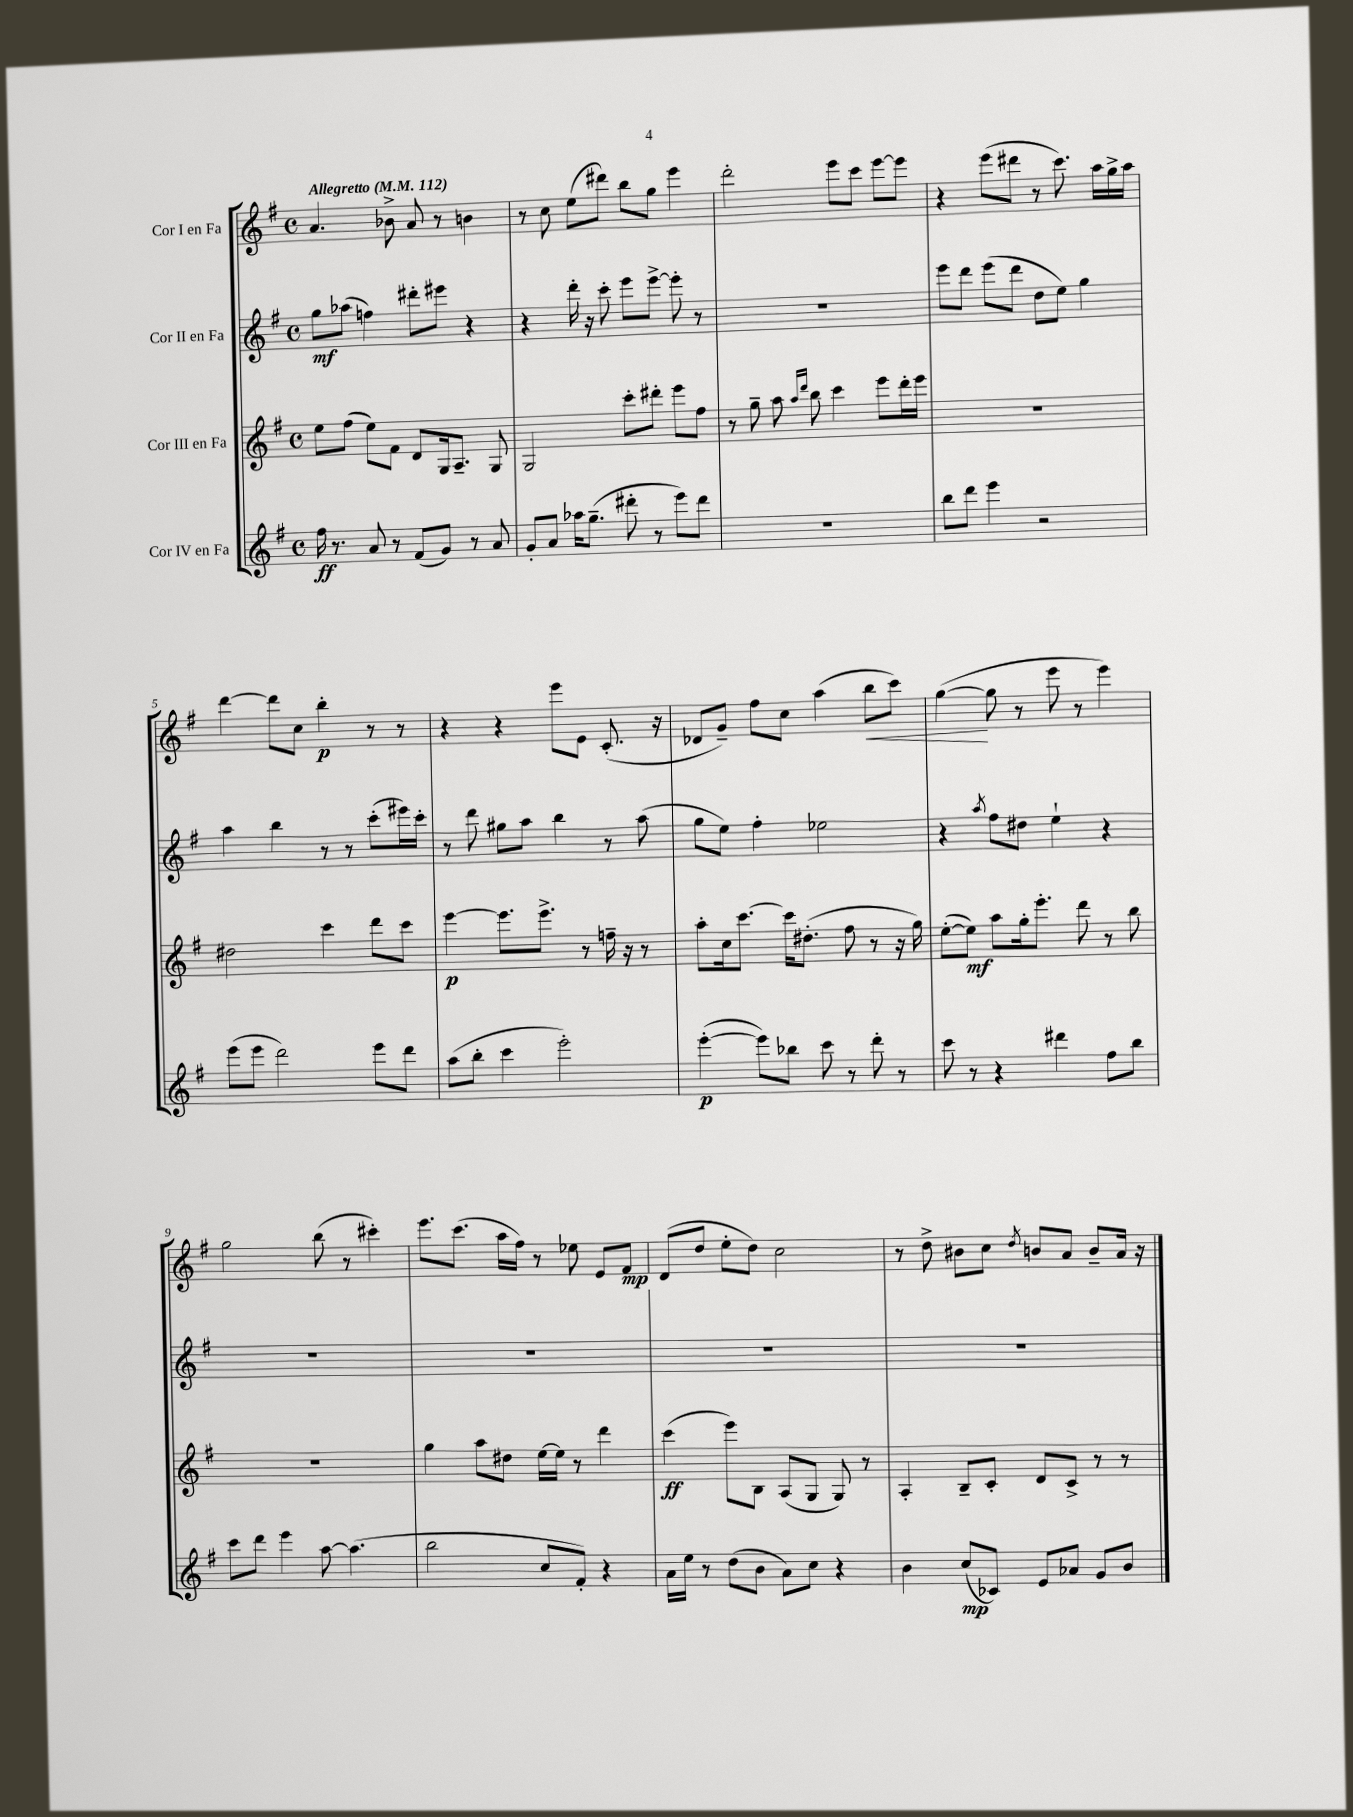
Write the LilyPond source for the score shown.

<<
\new StaffGroup <<
\new Staff = "s0" \with { instrumentName = "Cor I en Fa" } {
    \clef treble \key g \major \defaultTimeSignature \time 4/4 \tempo "Allegretto" 4 = 112
    \autoBeamOff a'4. bes'8-> a'8 r8 b'4 |
    r8 c''8 e''8[( dis'''8]) b''8[ g''8] e'''4 |
    d'''2-. e'''8[ c'''8] e'''8[~ e'''8] |
    r4 e'''8[( dis'''8] r8 c'''8.) a''16[ g''16-> a''16] |
    d'''4~ d'''8[ c''8] b''4-.\p r8 r8 |
    r4 r4 e'''8[ e'8] c'8.-.( r16 |
    des'8[ g'8]--) fis''8[ c''8] a''4( b''8[\< c'''8]) |
    g''4~\!( g''8 r8 e'''8 r8 e'''4) |
    g''2 b''8( r8 cis'''4-.) |
    e'''8.[ c'''8.]( a''16[ fis''16]) r8 ees''8 e'8[ fis'8]\mp |
    d'8[( d''8] e''8[-. d''8]) c''2 |
    r8 d''8-> bis'8[ c''8] \acciaccatura { d''8 } b'8[ a'8] b'8[-- a'16] r16 \bar "|." |
}
\new Staff = "s1" \with { instrumentName = "Cor II en Fa" } {
    \clef treble \key g \major \defaultTimeSignature \time 4/4
    \autoBeamOff g''8[\mf aes''8]( f''4) dis'''8[-. eis'''8] r4 |
    r4 d'''16-. r16 c'''8-. e'''8[ e'''8]~-> e'''8-. r8 |
    R1 |
    e'''8[ d'''8] e'''8[( d'''8] d''8[ e''8]) g''4 |
    a''4 b''4 r8 r8 c'''8[-.( eis'''16) c'''16]-. |
    r8 d'''8 gis''8[ a''8] b''4 r8 a''8( |
    g''8[ e''8]) fis''4-. ees''2 |
    r4 \acciaccatura { a''8 } fis''8[ dis''8] e''4-! r4 |
    R1 |
    R1 |
    R1 |
    R1 \bar "|." |
}
\new Staff = "s2" \with { instrumentName = "Cor III en Fa" } {
    \clef treble \key g \major \defaultTimeSignature \time 4/4
    \autoBeamOff e''8[ fis''8]( e''8[) fis'8] d'8[ g16 a8.]-- g8 |
    g2 c'''8[-. dis'''8]-. e'''8[ fis''8] |
    r8 g''8-- a''8 \grace { a''16[ d'''16] } b''8 c'''4 e'''8[ d'''16-. e'''16] |
    R1 |
    dis''2 c'''4 d'''8[ c'''8] |
    e'''4~\p e'''8.[ e'''8.]-> r8 f''16-- r16 r8 |
    a''8[-. c''16 c'''8.]~ c'''16[ dis''8.]-.( fis''8 r8 r16 g''16) |
    e''8[~-.( e''8]\mf) a''8[ g''16-. e'''8.]-. d'''8 r8 b''8 |
    R1 |
    g''4 a''8[ dis''8] e''16[~ e''16] r8 d'''4 |
    c'''4\ff( e'''8[) b8] a8[( g8] g8) r8 |
    a4-. b8[-- c'8]-. d'8[ c'8]-> r8 r8 \bar "|." |
}
\new Staff = "s3" \with { instrumentName = "Cor IV en Fa" } {
    \clef treble \key g \major \defaultTimeSignature \time 4/4
    \autoBeamOff fis''16\ff r8. a'8 r8 fis'8[( g'8]) r8 a'8 |
    g'8[-. a'8] aes''16[ g''8.]--( dis'''8-. r8 e'''8[) dis'''8] |
    R1 |
    b''8[ d'''8] e'''4 r2 |
    e'''8[( e'''8] d'''2) e'''8[ d'''8] |
    a''8[( b''8]-. c'''4 e'''2-.) |
    e'''4~-.\p( e'''8[) bes''8] c'''8 r8 d'''8-. r8 |
    c'''8 r8 r4 dis'''4 fis''8[ b''8] |
    c'''8[ d'''8] e'''4 a''8~ a''4.( |
    b''2 c''8[ fis'8]-.) r4 |
    a'16[ e''16] r8 d''8[( b'8] a'8[) c''8] r4 |
    b'4 c''8[\mp( ces'8]) e'8[ aes'8] g'8[ b'8] \bar "|." |
}
>>
>>
